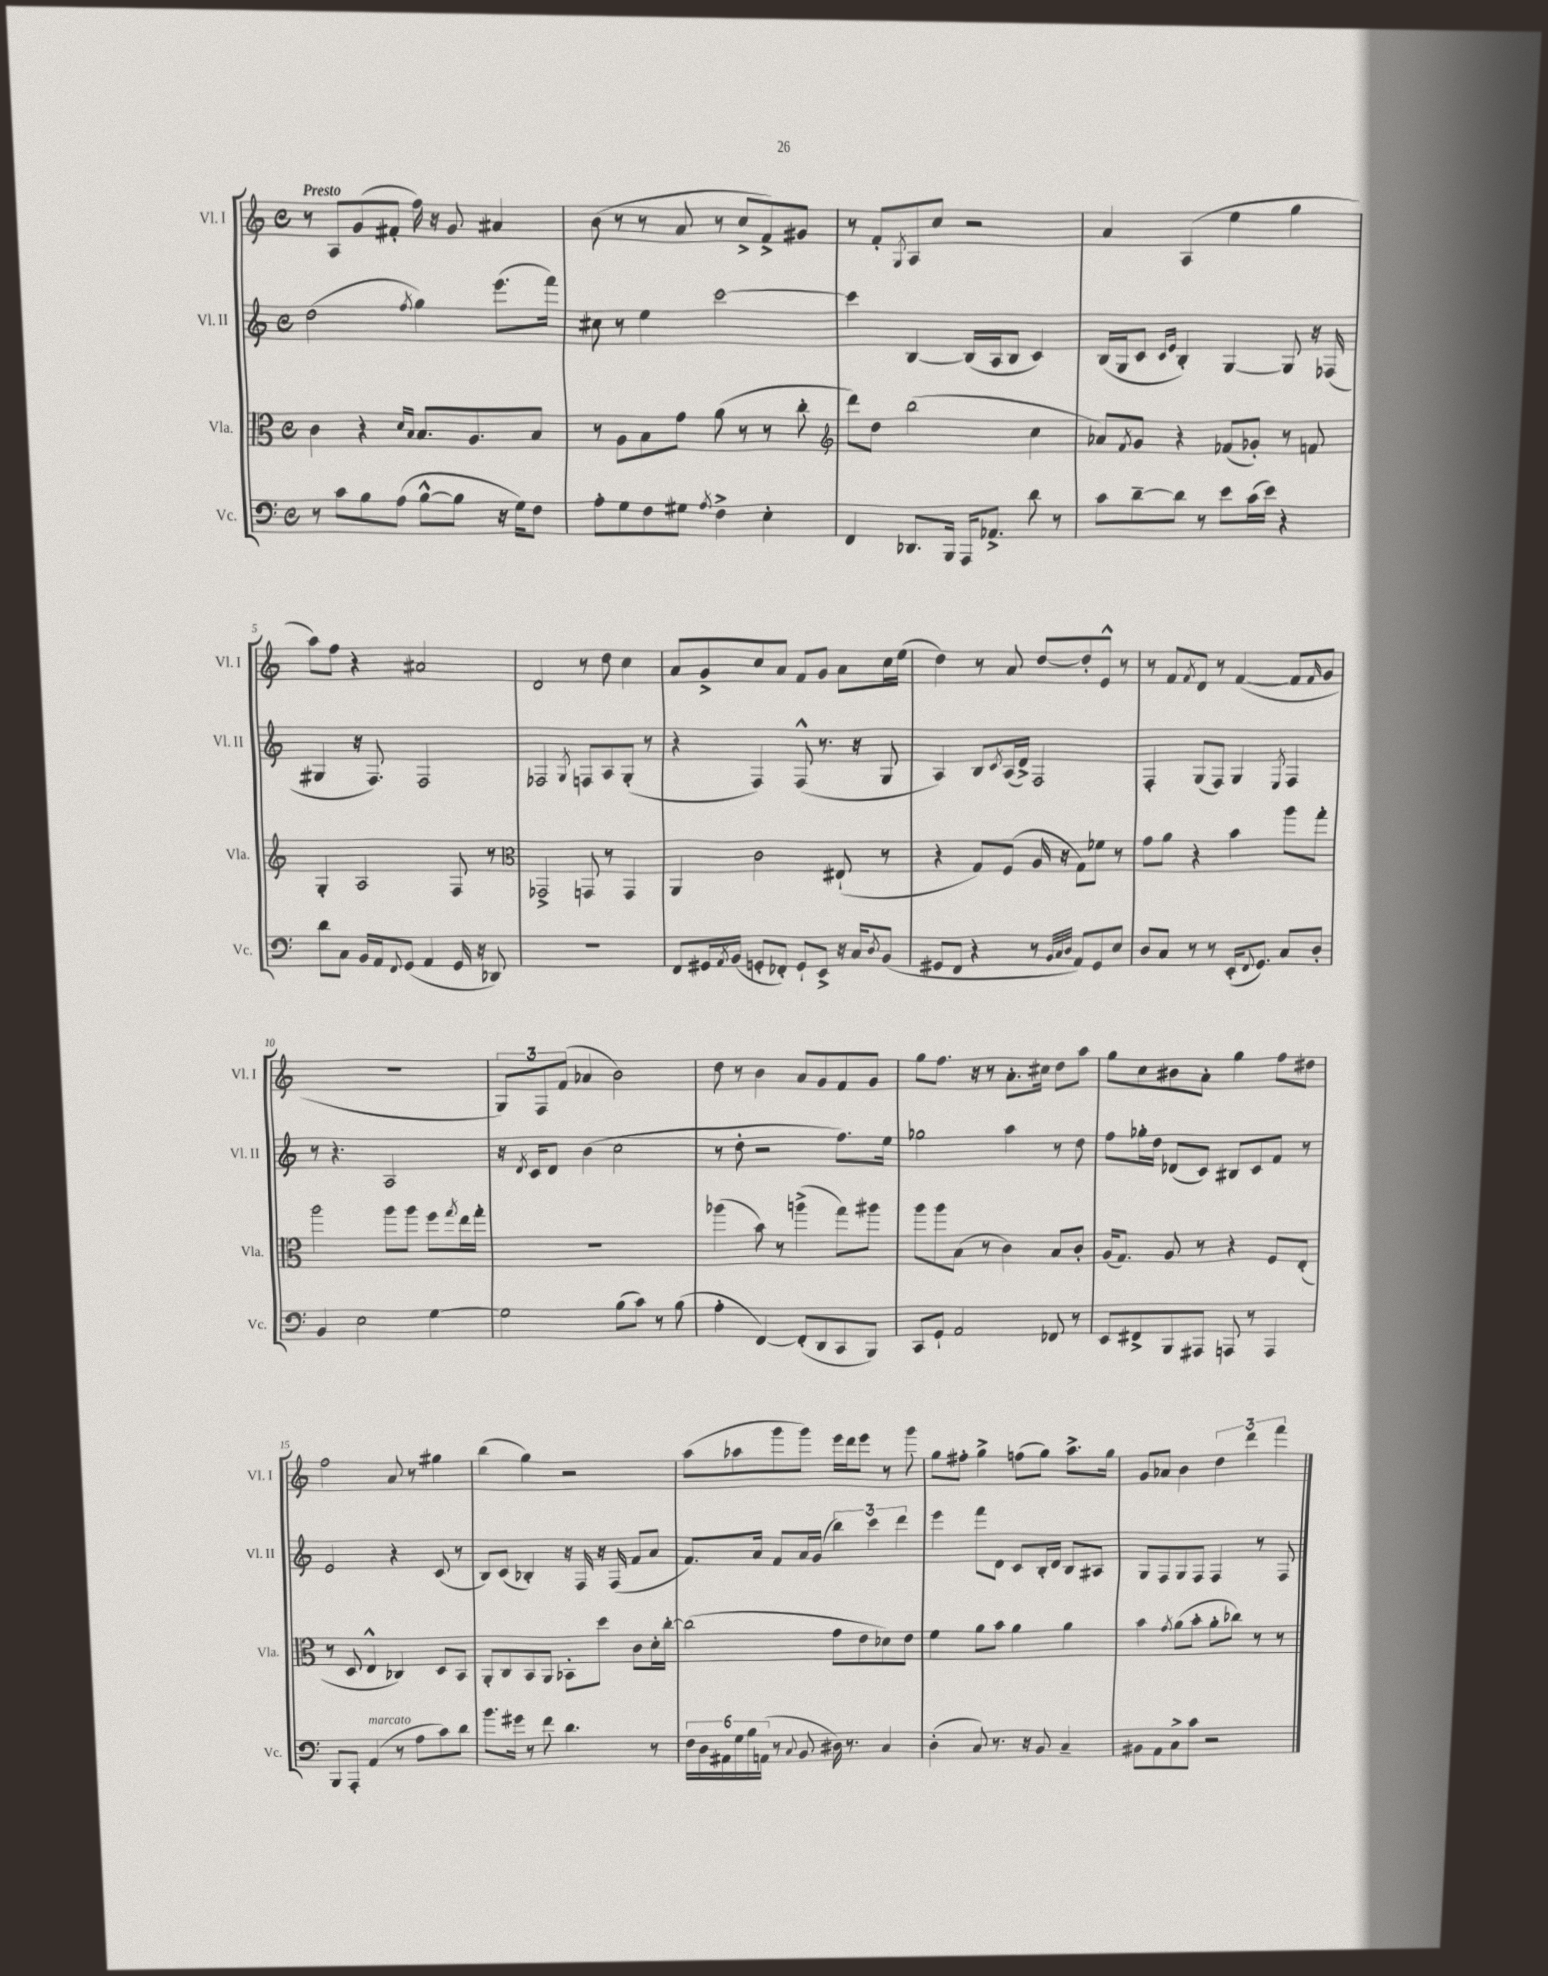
<<
\new StaffGroup <<
\new Staff = "s0" \with { instrumentName = "Vl. I" shortInstrumentName = "Vl. I" } {
    \clef treble \key c \major \defaultTimeSignature \time 4/4 \tempo "Presto"
    r8 a8 g'8( fis'8-. f''16) r16 g'8 ais'4 |
    b'8( r8 r8 a'8 r8 c''8-> f'8->) gis'8 |
    r8 f'8-. \acciaccatura { g8 } a8 c''8 r2 |
    a'4 a4( e''4 g''4 |
    a''8) f''8 r4 ais'2 |
    d'2 r8 d''8 c''4 |
    a'8 g'8-> c''8 a'8 f'8 g'8 a'8 c''16 e''16( |
    d''4) r8 a'8 d''8~ d''8-. e'8-^ r8 |
    r8 f'8 \acciaccatura { f'8 } d'8 r8 f'4~( f'8 \grace { f'16 } g'8 |
    R1 |
    \tuplet 3/2 { g8) f8 f'8( } aes'4 b'2) |
    d''8 r8 b'4 a'8 g'8 f'8 g'8 |
    g''8 f''8. r16 r8 a'8.-. cis''16 d''8 a''8 |
    g''8 c''8 bis'8 a'8-. g''4 f''8 dis''8 |
    f''2 a'8 r8 gis''4 |
    b''4( g''4) r2 |
    a''8( aes''8 g'''8 g'''8) e'''16 d'''16 e'''8 r8 g'''8 |
    g''8 fis''8-. g''4-> f''8( g''8) a''8.-> g''16 |
    g'8 aes'8 b'4 \tuplet 3/2 { d''4 d'''4 f'''4 } \bar "|." |
}
\new Staff = "s1" \with { instrumentName = "Vl. II" shortInstrumentName = "Vl. II" } {
    \clef treble \key c \major \defaultTimeSignature \time 4/4
    d''2( \acciaccatura { f''8 } g''4) e'''8.( f'''16) |
    cis''8 r8 e''4 c'''2~ |
    c'''4 b4~ b16( a16 b8 c'4) |
    b16( g16 c'8 \grace { c'16 e'16 } b4-.) g4~ g8 r16 fes16( |
    gis4 r16 f8.) f2 |
    fes2 \acciaccatura { g8 } f8 a8 g8-.( r8 |
    r4 f4) f8-^( r8. r16 g8 |
    a4) b8 \acciaccatura { c'8 } a16( d'16->) f2 |
    f4-. g8( f8) g4 \acciaccatura { e8 } f4 |
    r8 r4. a2 |
    r16 \acciaccatura { d'8 } c'16 d'8 b'4( c''2 |
    r8 d''8-. r2 f''8.) e''16 |
    ges''2 a''4 r8 d''8 |
    f''8 ges''16-. d''16 des'8( c'8) bis8 c'8 f'8 r8 |
    e'2 r4 c'8( r8 |
    b8) c'8( bes4-.) r16 f16 r16 f16( f'8 a'8 |
    f'8.) a'16 f'8 a'16 g'16( \tuplet 3/2 { b''4) c'''4 d'''4 } |
    e'''4 f'''8 d'8 c'8 b16-. d'16 b8 ais8 |
    g8 f8 g8 f8 f4 r8 f8 \bar "|." |
}
\new Staff = "s2" \with { instrumentName = "Vla." shortInstrumentName = "Vla." } {
    \clef alto \key c \major \defaultTimeSignature \time 4/4
    c'4 r4 \grace { d'16 b16 } b8. a8. b8 |
    r8 a8 b8 g'8 a'8( r8 r8 c''8-. |
    \clef treble d'''8) d''8 b''2( c''4 |
    aes'8) \acciaccatura { f'8 } g'8 r4 fes'8( ges'8-.) r8 f'8 |
    g4-. a2 f8 r8 |
    \clef alto ges,2-> g,8 r8 g,4 |
    a,4 c'2 eis8-!( r8 |
    r4 g8) f8( a16 r16 g8) fes'8 r8 |
    g'8 a'8 r4 b'4 a''8 g''8-. |
    a''2 a''8 a''8 f''8 \acciaccatura { g''8 } e''16 g''16-. |
    R1 |
    aes''4( b'8) r8 a''4->( g''8) ais''8 |
    a''8 a''8 b8( r8 c'4) b8 c'8-. |
    a16( g8.) a8 r8 r4 f8 e8-.( |
    r8 d8 e4-^ ces4) d8 b,8 |
    a,8-. c8 b,8 a,8 bes,8-. d''8 c'8 d'16-. c''16~-. |
    c''2( g'8 e'8 des'8) e'8 |
    f'4 a'8 b'8 a'4 a'4 |
    b'4 \acciaccatura { g'8 } a'8( b'8-. a'8-. ces''8) r8 r8 \bar "|." |
}
\new Staff = "s3" \with { instrumentName = "Vc." shortInstrumentName = "Vc." } {
    \clef bass \key c \major \defaultTimeSignature \time 4/4
    r8 c'8 b8 a8( b8~-^ b8 r16 g16) f8 |
    a8-. g8 f8 gis8 \acciaccatura { a8 } f4-> e4-. |
    f,4 des,8. b,,16 a,,16 aes,8.-> d'8 r8 |
    c'8 d'8~-- d'8 r8 e'8 c'16( e'16) r4 |
    d'8 c8 b,16 a,16 \appoggiatura { f,8 } g,8( a,4 g,16 r16 des,8) |
    R1 |
    f,8 gis,16 \acciaccatura { a,8 } b,16( g,8-. fes,8-.) g,8-! e,8-> r16 c16 \acciaccatura { d8 } b,8( |
    gis,8 f,8 r4 r8 \grace { b,32 c32 d32 } a,8) gis,8 e8 |
    d8 c8 r8 r8 e,16-.( \appoggiatura { f,8 } g,8.) c8 d8-. |
    b,4 e2 g4~ |
    g2 b8( c'8) r8 b8( |
    a4-. f,4~) f,8-.( d,8 c,8 b,,8) |
    c,8 g,8-! a,2 fes,8 r8 |
    e,8 fis,8-> b,,8 ais,,8 a,,8 r8 a,,4 |
    b,,8 a,,8-. a,4^\markup { \italic "marcato" }( r8 a8 c'8) d'8 |
    b'8. gis'16 r8 f'8 d'4. r8 |
    \tuplet 6/4 { f16 d16 ais,16 g16 b16 a,16( } r8 \appoggiatura { c8 } b,8 dis16) r8. c4 |
    d4-.( c8) r8. r16 b,8 c4-- |
    bis,8 a,8 c8-> c'8 r2 \bar "|." |
}
>>
>>
